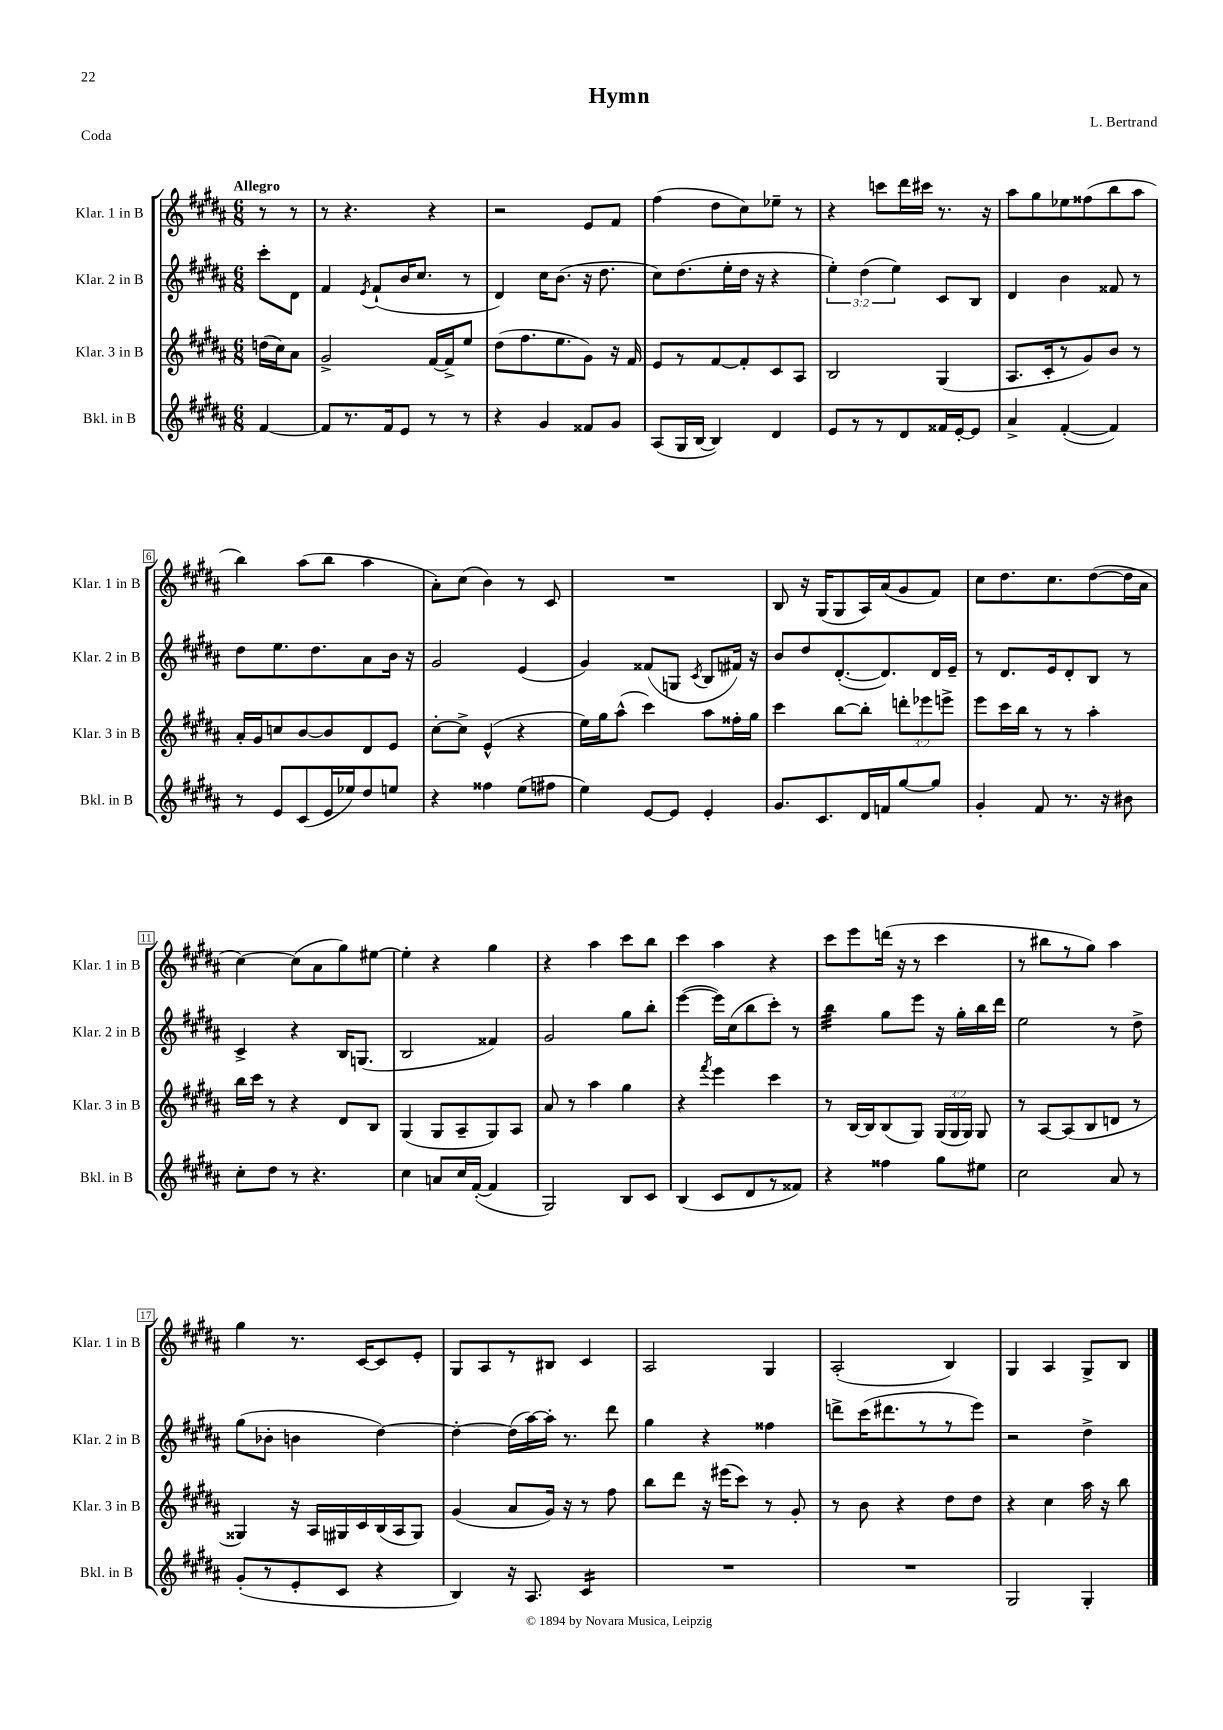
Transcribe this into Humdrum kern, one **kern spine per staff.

**kern	**kern	**kern	**kern
*staff4	*staff3	*staff2	*staff1
*clefG2	*clefG2	*clefG2	*clefG2
*k[f#c#g#d#a#]	*k[f#c#g#d#a#]	*k[f#c#g#d#a#]	*k[f#c#g#d#a#]
*M6/8	*M6/8	*M6/8	*M6/8
[4f#	(16dd	8ccc#'	8r
.	16cc#)	.	.
.	8a#	8d#	8r
=	=	=	=
8f#]	2g#^	4f#	8r
8.r	.	.	4.r
.	.	8qe	.
.	.	(8f#`	.
16f#	.	.	.
8e	.	16b	.
.	.	8.cc#	.
8r	[16f#	.	4r
.	16f#^]	.	.
8r	8ee	8r	.
=	=	=	=
4r	(8dd#	4d#)	2r
.	8.ff#	.	.
4g#	.	16cc#	.
.	8.ee	(8.b	.
8f##	8g#)	16r	8e
.	.	8.dd#	.
8g#	16r	.	8f#
.	16f#	.	.
=	=	=	=
(8A#	8e	8cc#)	(4ff#
16G#	8r	(8.dd#	.
[16B	.	.	.
4B])	[8f#	.	8dd#
.	.	16ee'	.
.	8f#']	16dd#	8cc#)
.	.	16r	.
4d#	8c#	4r	8ee-~
.	8A#	.	8r
=	=	=	=
8e	2B	6ee')	4r
8r	.	.	.
.	.	(6dd#	.
8r	.	.	8ccc
.	.	6ee)	.
8d#	.	.	16ddd#
.	.	.	16ccc#
16f##	(4G#	8c#	8.r
[16e'	.	.	.
8e]	.	8B	.
.	.	.	16r
=	=	=	=
4a#^	8.A#	4d#	8aa#
.	.	.	8gg#
.	16c#'	.	.
([4f#'	8r	4b	8ee-
.	8g#)	.	(8ff##
4f#])	8b	8f##	8bb
.	8r	8r	8aa#
=	=	=	=
8r	16a#'	8dd#	4bb)
.	16g#	.	.
8e	8cc	8.ee	.
(8c#	[8b	.	(8aa#
.	.	8.dd#	.
16e	8b]	.	8bb
16ee-)	.	.	.
8dd#	8d#	8a#	4aa#
8ee	8e	16b	.
.	.	16r	.
=	=	=	=
4r	[8cc#'	2g#	8a#')
.	8cc#^]	.	(8cc#
4ff##	(4e^^	.	4b)
(8ee	4r	(4e	8r
8ff#	.	.	8c#
=	=	=	=
4ee)	16ee)	4g#)	2.r
.	16gg#	.	.
.	(8aa#^^	.	.
[8e	4ccc#)	(8f##	.
8e]	.	8G	.
.	.	8qc#	.
4e'	8aa#	8B	.
.	16ff##'	16f#)	.
.	16gg#	16r	.
=	=	=	=
8.g#	4ccc#	8b	8B
.	.	8dd#	16r
8.c#	.	.	(16G#
.	[8bb	([8.d#'	8G#
16d#	8bb']	.	16A#)
16f	.	8.d#])	(16a#
[8gg#	12ddd'	.	8g#
.	12eee-	.	.
8gg#]	.	16d#	8f#)
.	12eee^	.	.
.	.	16e~	.
=	=	=	=
4g#'	8eee	8r	8cc#
.	16ccc#	8.d#	8.dd#
.	16bb	.	.
8f#	8r	.	.
.	.	16e	8.cc#
8.r	8r	8d#'	.
.	4aa#'	8B	([8dd#
16r	.	.	.
8b#	.	8r	16dd#]
.	.	.	16a#
=	=	=	=
8cc#'	16bb	4c#^	[4cc#)
.	16ccc#	.	.
8dd#	8r	.	.
8r	4r	4r	(8cc#]
4.r	.	.	8a#
.	8d#	16B	8gg#)
.	.	(8.G	.
.	8B	.	[8ee#
=	=	=	=
4cc#	(4G#	2B	4ee#']
8a	8G#	.	4r
16cc#	8A#~	.	.
([16f#'	.	.	.
4f#]	8G#)	4f##)	4gg#
.	8A#	.	.
=	=	=	=
2G#)	8a#	2g#	4r
.	8r	.	.
.	4aa#	.	4aa#
8B	4gg#	8gg#	8ccc#
8c#	.	8bb'	8bb
=	=	=	=
(4B	4r	([4eee	4ccc#
.	8qfff#	.	.
8c#	4eee	16eee])	4aa#
.	.	(16cc#	.
8d#	.	8bb	.
8r	4ccc#	8ccc#')	4r
8f##)	.	8r	.
=	=	=	=
4r	8r	4bb	8ccc#
.	[16B	.	8eee
.	16B]	.	.
4ff##	(8B	8gg#	(16ddd
.	.	.	16r
.	8G#)	8eee	8r
8gg#	(24G#	16r	4ccc#
.	24G#	.	.
.	.	16gg#'	.
.	24G#)	.	.
8ee#	8G#	16bb	.
.	.	16ddd#	.
=	=	=	=
2cc#	8r	2ee	8r
.	[8A#	.	8bb#
.	(8A#]	.	8r
.	8B	.	8gg#)
8a#	8d	8r	4aa#
8r	8r	8dd#^	.
=	=	=	=
(8g#'	4G##)	(8gg#	4gg#
8r	.	8b-'	.
8e'	16r	4b	8.r
.	16A#	.	.
8c#	16G#	.	.
.	16c#	.	[16c#
4r	(16B	[4dd#)	8c#]
.	16A#	.	.
.	8G#)	.	8e'
=	=	=	=
4B)	(4g#	4dd#'_	8G#
.	.	.	8A#
16r	8a#	(16dd#]	8r
8.A#	.	[16aa#)	.
.	16g#)	16aa#']	8B#
.	16r	8.r	.
4c#	8r	.	4c#
.	8ff#	8ddd#	.
=	=	=	=
2.r	8bb	4gg#	2A#
.	8ddd#	.	.
.	16r	4r	.
.	(16eee#	.	.
.	8ccc#)	.	.
.	8r	4ff##	4G#
.	8g#'	.	.
=	=	=	=
2.r	8r	8ddd^	(2A#'
.	8b	(16ccc#	.
.	.	8.ddd#	.
.	4r	.	.
.	.	8r	.
.	8dd#	8r	4B)
.	8dd#	8eee)	.
=	=	=	=
2G#	4r	2r	4G#
.	4cc#	.	4A#
4G#'	16aa#	4dd#^	8G#^
.	16r	.	.
.	8bb	.	8B
==	==	==	==
*-	*-	*-	*-
